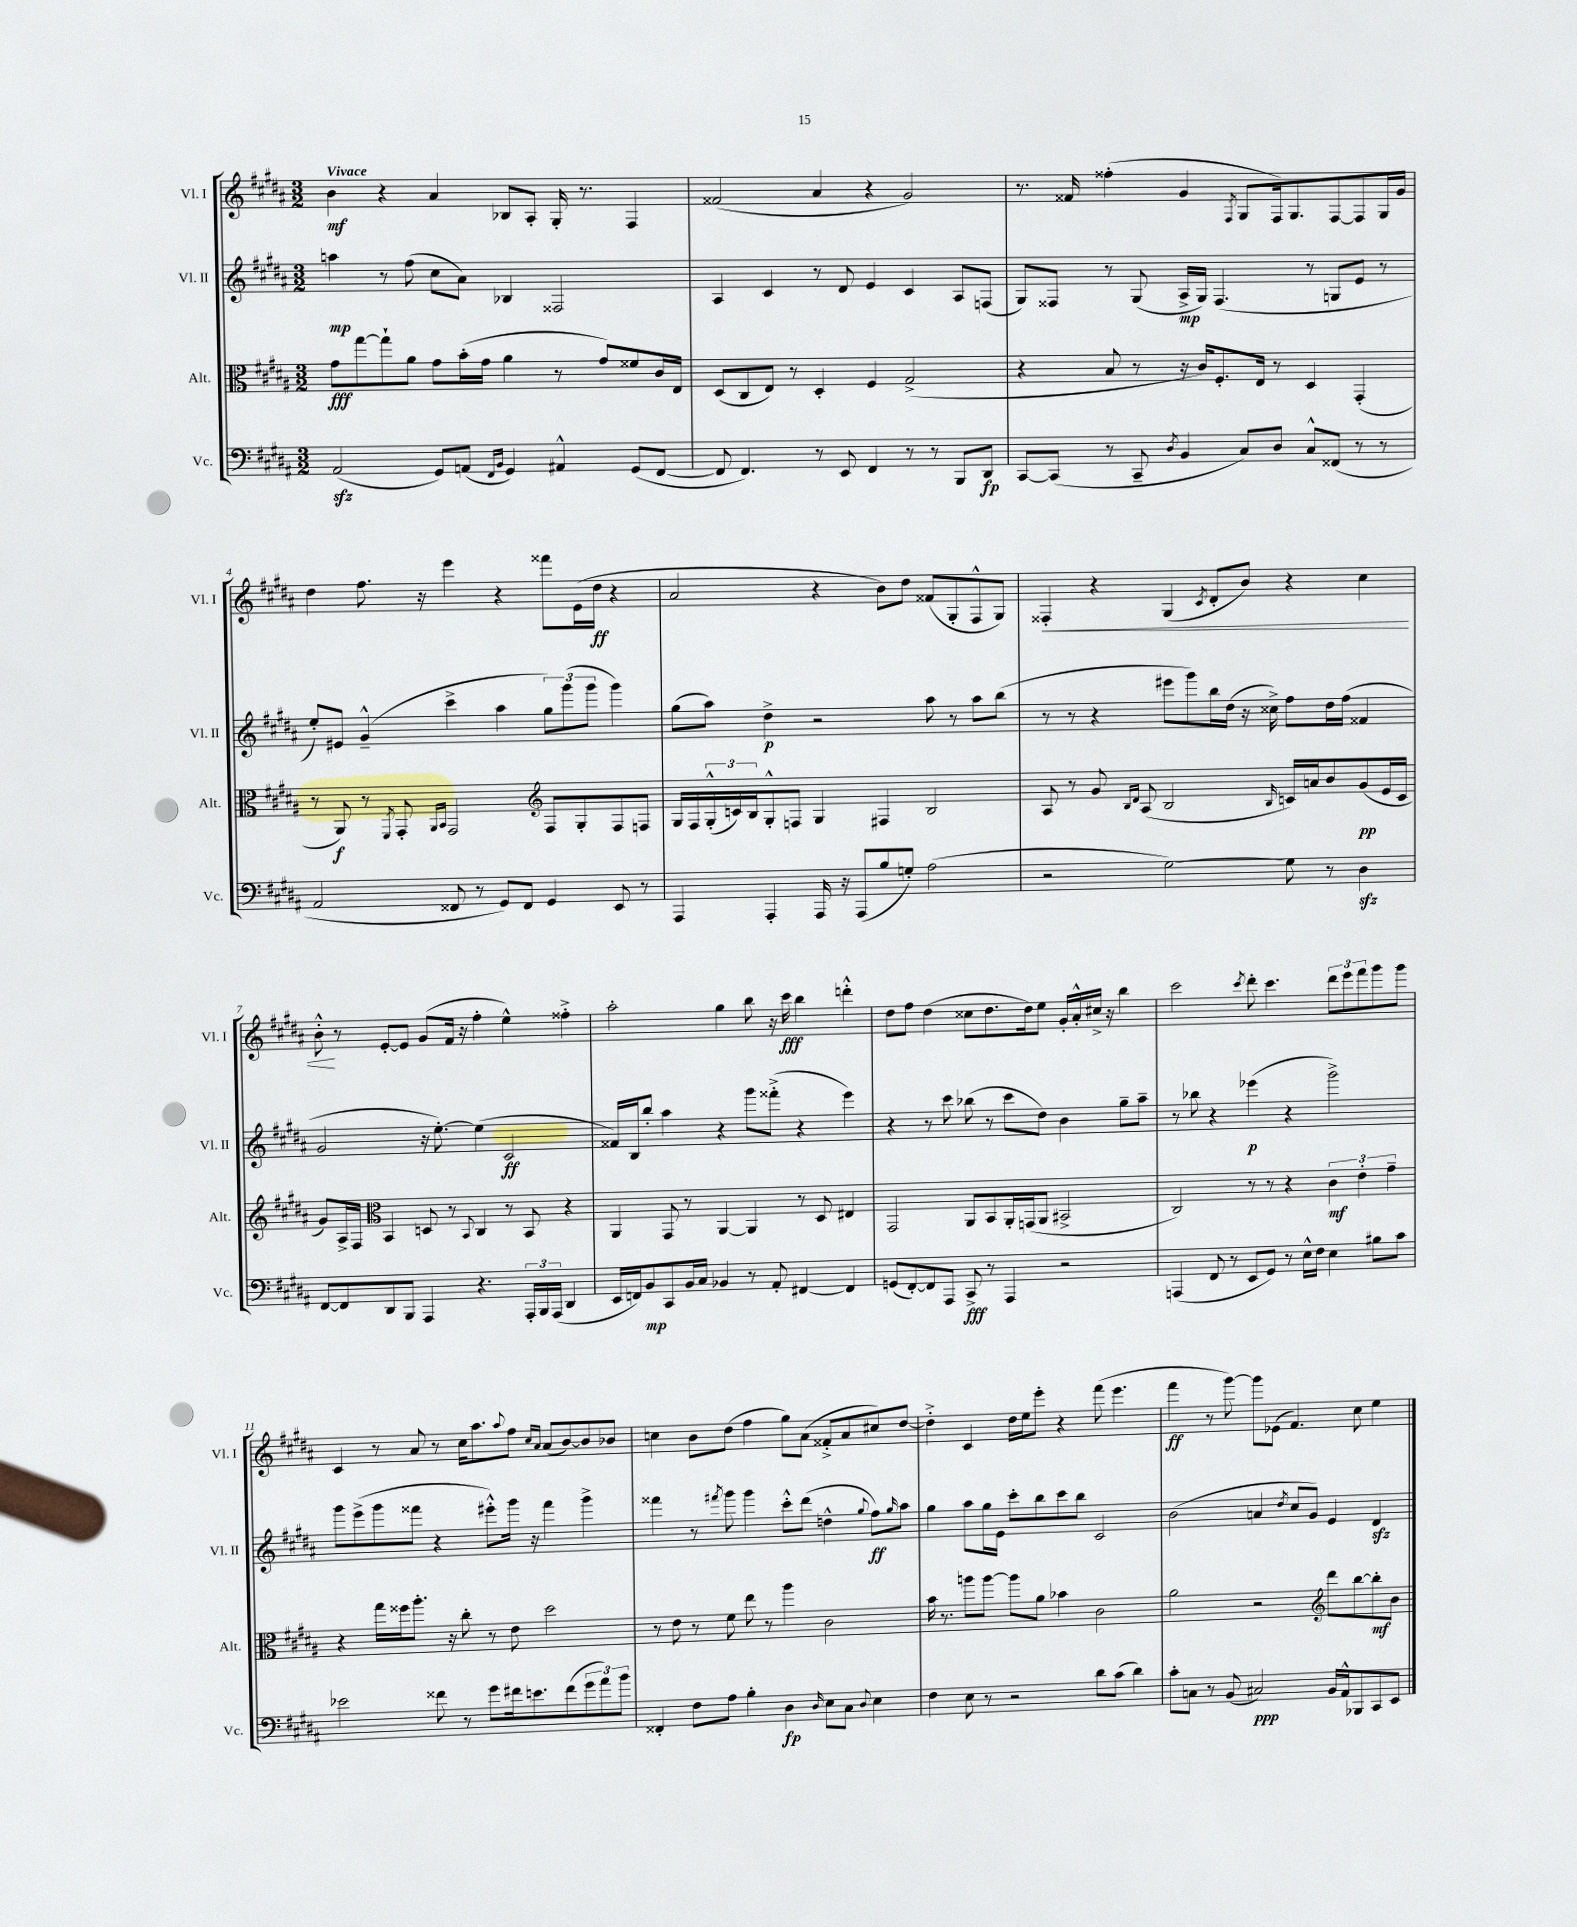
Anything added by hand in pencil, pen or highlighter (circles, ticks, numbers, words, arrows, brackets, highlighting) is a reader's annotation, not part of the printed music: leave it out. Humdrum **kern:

**kern	**dynam	**kern	**dynam	**kern	**dynam	**kern	**dynam
*part4	*part4	*part3	*part3	*part2	*part2	*part1	*part1
*staff4	*staff4	*staff3	*staff3	*staff2	*staff2	*staff1	*staff1
*I"Vc.	*	*I"Alt.	*	*I"Vl. II	*	*I"Vl. I	*
*I'Vc.	*	*I'Alt.	*	*I'Vl. II	*	*I'Vl. I	*
*clefF4	*	*clefC3	*	*clefG2	*	*clefG2	*
*k[f#c#g#d#a#]	*	*k[f#c#g#d#a#]	*	*k[f#c#g#d#a#]	*	*k[f#c#g#d#a#]	*
*M3/2	*	*M3/2	*	*M3/2	*	*M3/2	*
=1	=1	=1	=1	=1	=1	=1	=1
!	!	!	!	!	!	!LO:TX:a:B:t=Vivace	!
(2AA#zz/	.	8g#\L	fff	4aan\	mp	4b\	mf
.	.	[8gg#\	.	.	.	.	.
.	.	8gg#`\]	.	8r	.	4r	.
.	.	8a#\J	.	(8ff#\	.	.	.
8GG#/L)	.	8g#\L	.	8cc#\L	.	4a#/	.
(8AAn/J	.	(16b'\L	.	8a#\J)	.	.	.
.	.	16g#\JJ	.	.	.	.	.
16qqFF#/LL	.	.	.	.	.	.	.
16qqBB/JJ	.	.	.	.	.	.	.
4GG#/)	.	4a#\	.	4B-X/	.	8B-X/L	.
.	.	.	.	.	.	8A#'/J	.
4AA#X^^/	.	8r	.	2F##X/	.	16G#'/	.
.	.	.	.	.	.	8.r	.
.	.	8g#/L)	.	.	.	.	.
(8GG#/L	.	8f##X/	.	.	.	4F#/	.
[8FF#/J	.	16c#/L	.	.	.	.	.
.	.	16E/JJ	.	.	.	.	.
=2	=2	=2	=2	=2	=2	=2	=2
8FF#/]	.	(8D#/L	.	4A#/	.	(2f##X/	.
4.FF#/)	.	8C#/	.	.	.	.	.
.	.	8E/J)	.	4c#/	.	.	.
.	.	8r	.	.	.	.	.
8r	.	4D#'/	.	8r	.	4a#/	.
8EE/	.	.	.	8d#/	.	.	.
4FF#/	.	4F#/	.	4e/	.	4r	.
8r	.	(2G#^/	.	4c#/	.	2g#/)	.
8r	.	.	.	.	.	.	.
8BBB/L	.	.	.	8A#/L	.	.	.
8DD#/J	fp	.	.	(8Fn/J	.	.	.
=3	=3	=3	=3	=3	=3	=3	=3
[8CC#/L	.	4r	.	8G#/L)	.	8.r	.
(8CC#/J]	.	.	.	8F##X/J	.	.	.
.	.	.	.	.	.	16f##X/	.
8r	.	8B/	.	8r	.	(4ff##X'\	.
8CC#~/	.	8r	.	(8G#/	.	.	.
8qD#/	.	.	.	.	.	.	.
4BB/	.	16r	.	16A#^/LL	mp	4g#/	.
.	.	16c#/KL)	.	16G#/JJ)	.	.	.
.	.	8.F#'/	.	(4.F##/	.	.	.
.	.	.	.	.	.	8qF#/	.
8C#/L)	.	.	.	.	.	8G#/L	.
.	.	16E/Jk	.	.	.	.	.
8D#/J	.	8r	.	.	.	16F#/k)	.
.	.	.	.	.	.	8.G#/	.
8C#^^/L	.	4D#/	.	8r	.	.	.
(8FF##X/J	.	.	.	8Gn/L	.	[8F#/	.
8r	.	(4GG#'/	.	8e/J	.	8F#/]	.
8r	.	.	.	8r	.	16G#/L	.
.	.	.	.	.	.	16g#/JJ	.
!!LO:LB:g=z
=4	=4	=4	=4	=4	=4	=4	=4
2AA#/	.	8r	.	8ee'/L)	.	4dd#\	.
.	.	8AA#/)	f	8e#X/J	.	.	.
.	.	8r	.	(4g#~^^/	.	8.ff#\	.
.	.	8qFF#/	.	.	.	.	.
.	.	8GG#'/	.	.	.	.	.
.	.	.	.	.	.	16r	.
.	.	16qqAA#/LL	.	.	.	.	.
.	.	16qqBB/JJ	.	.	.	.	.
8FF##X/	.	2GG#/	.	4ccc#^\	.	4eee\	.
8r	.	.	.	.	.	.	.
8GG#/L)	.	.	.	4aa#\	.	4r	.
8FF##/J	.	.	.	.	.	.	.
*	*	*clefG2	*	*	*	*	*
4GG#/	.	8F#/L	.	12gg#\L)	.	8fff##X\L	.
.	.	.	.	(12ggg#\	.	.	.
.	.	8G#'/	.	.	.	(16e\L	.
.	.	.	.	12ggg#\J	.	.	.
.	.	.	.	.	.	16dd#\JJ	ff
8EE/	.	8F#/	.	4ggg#\)	.	4r	.
8r	.	8Fn/J	.	.	.	.	.
=5	=5	=5	=5	=5	=5	=5	=5
4AAA#/	.	16G#/LL	.	(8gg#\L	.	2a#/	.
.	.	16F#/	.	.	.	.	.
.	.	(24G#'^^/	.	8aa#\J)	.	.	.
.	.	24cn/)	.	.	.	.	.
.	.	24B/J	.	.	.	.	.
4AAA#'/	.	8G#'^^/	.	4dd#^\	p	.	.
.	.	8Fn/J	.	.	.	.	.
16AAA#/	.	4G#/	.	2r	.	4r	.
16r	.	.	.	.	.	.	.
(8AAA#/L	.	.	.	.	.	.	.
8B/	.	4F#X/	.	.	.	8b\L)	.
8Gn'/J)	.	.	.	.	.	8dd#\J	.
(2A#\	.	2B/	.	8aa#\	.	(8f##X/L	.
.	.	.	.	8r	.	8G#'/	.
.	.	.	.	8aa#\L	.	8F#^^/	.
.	.	.	.	(8bb\J	.	8G#/J)	.
=6	=6	=6	=6	=6	=6	=6	=6
!	!	!	!	!	!	!	!LO:HP:b
2r	.	8A#/	.	8r	.	4F##X'/	<
.	.	8r	.	8r	.	.	.
.	.	8g#/	.	4r	.	4r	.
.	.	16qqB/LL	.	.	.	.	.
.	.	16qqd#/JJ	.	.	.	.	.
.	.	(8A#/	.	.	.	.	.
[2G#\)	.	2B/	.	8eee#X\L	.	(4G#/	.
.	.	.	.	8ggg#\)	.	.	.
.	.	.	.	.	.	8qc#/	.
.	.	.	.	16bb\L	.	8d#'/L	.
.	.	.	.	(16dd#\JJ	.	.	.
.	.	.	.	16r	.	8b/J)	.
.	.	.	.	16cc##X^\)	.	.	.
.	.	16qqB/	.	.	.	.	.
8G#\]	.	16cn/LL)	.	8ff#\L	.	4r	.
.	.	16an/J	.	.	.	.	.
8r	.	8b/	.	16dd#\L	.	.	.
.	.	.	.	(16ff#\JJ	.	.	.
4D#zz\	.	(8g#/	pp	4f##X/	.	4cc#\	.
.	.	16e/L	.	.	.	.	.
.	.	16c/JJ	.	.	.	.	.
!!LO:LB:g=z
=7	=7	=7	=7	=7	=7	=7	=7
[8FF#/L	.	8g#/L)	.	2g#/	.	8b'^^\	.
8FF#/]	.	16A#^/L	.	.	.	8r	[
.	.	16F#/JJ	.	.	.	.	.
*	*	*clefC3	*	*	*	*	*
8DD#/	.	4BB/	.	.	.	[8e'/L	.
8BBB/J	.	.	.	.	.	8e/J]	.
4AAA#/	.	8Dn/	.	16r	.	(8g#/L	.
.	.	.	.	[8.ee'\)	.	.	.
.	.	8r	.	.	.	16f#/Jk	.
.	.	.	.	.	.	16r	.
.	.	8qqBB/	.	.	.	.	.
4.r	.	4C#/	.	(4ee\]	.	4ff#'\	.
.	.	8r	.	2c#/	ff	4ee^^\)	.
24AAA#'/LL	.	8BB/	.	.	.	.	.
24BBB/	.	.	.	.	.	.	.
(24AAA#/JJ	.	.	.	.	.	.	.
4DD#/	.	4r	.	.	.	4ff##X'^\	.
=8	=8	=8	=8	=8	=8	=8	=8
16EE/LL	.	4AA#/	.	16f##X/LL)	.	2aa#'\	.
16FFn/J)	.	.	.	16B/J	.	.	.
8BB/	mp	.	.	8bb'/J	.	.	.
8CC#/	.	8GG#/	.	4aa#\	.	.	.
16BB/L	.	8r	.	.	.	.	.
16C#/JJ	.	.	.	.	.	.	.
4BB-X/	.	[4AA#/	.	4r	.	4gg#\	.
8r	.	4AA#/]	.	8ggg#\L	.	8bb\	.
8AA#'/	.	.	.	(8fff##X'^\J	.	16r	.
.	.	.	.	.	.	16ccc#\	fff
[4FF#X/	.	8r	.	4r	.	4bb\	.
.	.	8D#/	.	.	.	.	.
4FF#/]	.	4E#X/	.	4eee\)	.	4dddn'^^\	.
=9	=9	=9	=9	=9	=9	=9	=9
(8GGn/L	.	2GG#/	.	4r	.	8dd#\L	.
[8FF#'/)	.	.	.	.	.	8ff#\J	.
8FF#/]	.	.	.	8r	.	(4dd#\	.
8AAA#/J	.	.	.	8ccc#\	.	.	.
8CC#^/	fff	8AA#/L	.	(8bb-X\	.	8cc##X\L	.
8r	.	8BB/	.	8r	.	8.dd#\	.
4AAA#/	.	16AA#'/L	.	8ccc#\L	.	.	.
.	.	(16GGn/J	.	.	.	16dd#\k)	.
.	.	8AA#/J	.	8dd#\J)	.	8ee\J	.
2r	.	2BB#X^/	.	4b\	.	16g#'/LL	.
.	.	.	.	.	.	16a#'^^/	.
.	.	.	.	.	.	16cc#X^/JJ	.
.	.	.	.	.	.	16r	.
.	.	.	.	8gg#~\L	.	4bb\	.
.	.	.	.	8aa#~\J	.	.	.
=10	=10	=10	=10	=10	=10	=10	=10
(4AAAn/	.	2C#/)	.	8r	.	2ccc#\	.
.	.	.	.	8bb-X\	.	.	.
8FF#/	.	.	.	4r	.	.	.
8r	.	.	.	.	.	.	.
.	.	.	.	.	.	8qccc#/	.
8EE/L	.	8r	.	(4eee-X\	p	8ddd#'\	.
8GG#/J)	.	8r	.	.	.	4.ccc#\	.
8r	.	4r	.	4r	.	.	.
16E^^\LL	.	.	.	.	.	.	.
16F#\JJ	.	.	.	.	.	.	.
4E\	.	6c#\	mf	2ggg#^\)	.	12ddd#\L	.
.	.	.	.	.	.	12eee\	.
.	.	6e'\	.	.	.	12fff#\	.
8B#X\L	.	.	.	.	.	8ggg#\	.
.	.	6g#~\	.	.	.	.	.
8c#\J	.	.	.	.	.	8ggg#\J	.
!!LO:LB:g=z
=11	=11	=11	=11	=11	=11	=11	=11
2e-X\	.	4r	.	8ggg#\L	.	4c#/	.
.	.	.	.	(8eee^\	.	.	.
.	.	16gg#\LL	.	8ggg#\	.	8r	.
.	.	16ff##X\J	.	.	.	.	.
.	.	8.aa#'\J	.	8fff##X\J	.	8a#/	.
8f##X\	.	.	.	4r	.	8r	.
.	.	16r	.	.	.	.	.
8r	.	8cc#'\	.	.	.	16cc#\KL	.
.	.	.	.	.	.	8.aa#\	.
8g#\L	.	8r	.	8eee#X'^^\L)	.	.	.
.	.	.	.	.	.	8qqaa#/	.
16f#X\k	.	8e\	.	16ggg#\Jk	.	8ff#\J	.
8.en\	.	.	.	16r	.	.	.
.	.	.	.	.	.	16qqcc#/LL	.
.	.	.	.	.	.	16qqa#/JJ	.
.	.	2dd#\	.	4fff##\	.	(8a#/L	.
(8f#\	.	.	.	.	.	[8b/)	.
12g#\	.	.	.	4ggg#^\	.	8b/]	.
12a#\)	.	.	.	.	.	.	.
.	.	.	.	.	.	8b-X/J	.
12b\J	.	.	.	.	.	.	.
=12	=12	=12	=12	=12	=12	=12	=12
4FF##X'/	.	8r	.	4fff##X\	.	4ccn\	.
.	.	8e\	.	.	.	.	.
8F#\L	.	8r	.	8r	.	8b\L	.
.	.	.	.	8qfff#X/	.	.	.
8A#\J	.	8f#\	.	8ggg#\	.	(8dd#\J	.
4B'\	.	8ee\	.	4ggg#\	.	4ff#\	.
.	.	8r	.	.	.	.	.
4D#\	fp	4aa#\	.	8ccc#'^^\L	.	8gg#\L)	.
.	.	.	.	(8ddd#\J	.	(8a#\J	.
16qqD#/	.	.	.	.	.	.	.
8E\L	.	2c#\	.	4ddn^^\	.	8f##X'^/L	.
8C#\J	.	.	.	.	.	8a#/	.
8qqD#/	.	.	.	8qqgg#/	.	.	.
4E\	.	.	.	8ff#\L)	ff	8cc#X/)	.
.	.	.	.	16qqgg#/	.	.	.
.	.	.	.	8aa#\J	.	[8dd#/J	.
=13	=13	=13	=13	=13	=13	=13	=13
4F#\	.	16b\	.	4gg#\	.	4dd#'^\]	.
.	.	8.r	.	.	.	.	.
8E\	.	8aan\L	.	8aa#\L	.	4c#/	.
8r	.	[8aa\J	.	16gg#\L	.	.	.
.	.	.	.	16e\JJ	.	.	.
2r	.	8aa\L]	.	8ccc#'\L	.	16dd#\LL	.
.	.	.	.	.	.	16ee\J	.
.	.	8a#\J	.	8bb\	.	8eee'\J	.
.	.	4b-X\	.	8ccc#\	.	4r	.
.	.	.	.	8bb\J	.	.	.
8d#\L	.	2c#\	.	2c#/	.	(8fff#\	.
(8c#\J	.	.	.	.	.	4.eee\	.
4d#\)	.	.	.	.	.	.	.
=14	=14	=14	=14	=14	=14	=14	=14
8c#'\L	.	2a#\	.	(2b\	.	4fff#\	ff
8Cn\J	.	.	.	.	.	.	.
8r	.	.	.	.	.	8r	.
(8BB/	.	.	.	.	.	[8ggg#\)	.
2C#X/)	ppp	2r	.	4an/	.	8ggg#\L]	.
.	.	.	.	.	.	(8e-X\J	.
.	.	.	.	8qdd#/	.	.	.
.	.	.	.	8cc#/L	.	4.f#/)	.
.	.	.	.	8g#/J)	.	.	.
*	*	*clefG2	*	*	*	*	*
16BB/LL	.	8ddd#\L	.	4e/	.	.	.
16AA#^^/J	.	.	.	.	.	.	.
8BBB-X/	.	[8bb\	.	.	.	8cc#\	.
8CC#/	.	8bb'\]	mf	4d#zz/	.	4ee\	.
8EE/J	.	8b\J	.	.	.	.	.
==	==	==	==	==	==	==	==
*-	*-	*-	*-	*-	*-	*-	*-
